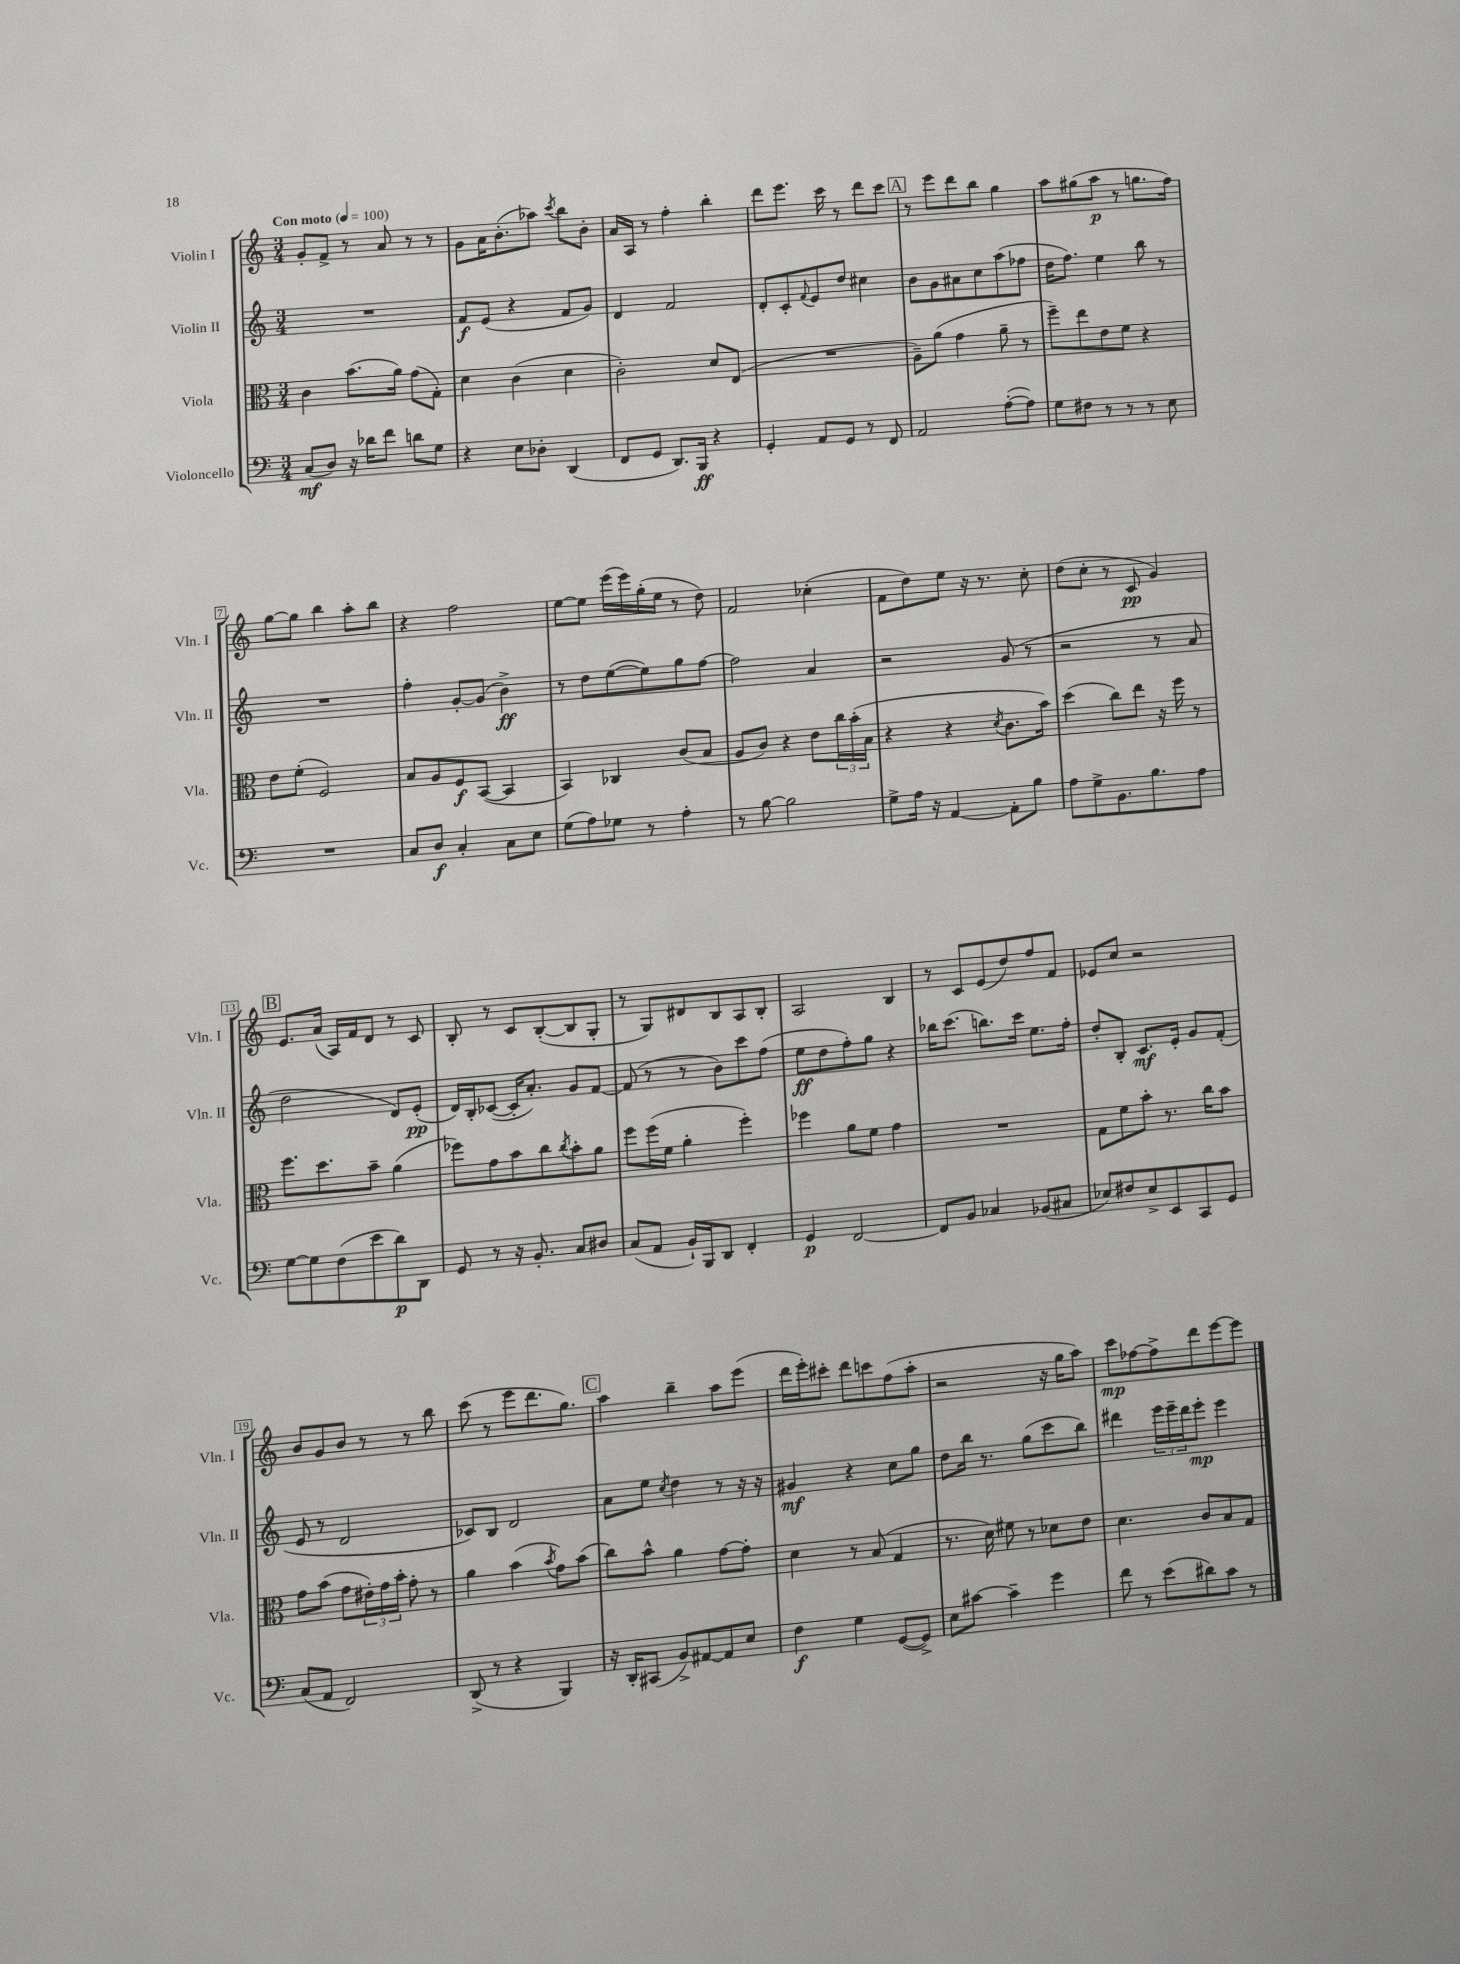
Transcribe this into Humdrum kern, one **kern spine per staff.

**kern	**kern	**kern	**kern
*staff4	*staff3	*staff2	*staff1
*clefF4	*clefC3	*clefG2	*clefG2
*k[]	*k[]	*k[]	*k[]
*M3/4	*M3/4	*M3/4	*M3/4
*MM100	*MM100	*MM100	*MM100
(8C	4c	2.r	8g'
8D)	.	.	8f^
16r	(8.b	.	8r
16d-	.	.	.
8f	.	.	8a
.	16a)	.	.
8d	(8g	.	8r
8G	8G')	.	8r
=	=	=	=
4r	4d	8f	8g
.	.	(8e	16a
.	.	.	(8.b'
8E	(4c	4r	.
8D-'	.	.	8aa-)
.	.	.	8qccc
(4DD	4d	8f	8bb
.	.	8g)	8b'
=	=	=	=
8FF	2c')	4d	16a
.	.	.	16A
8GG	.	.	8r
8.DD)	.	2f	4ff'
16BBB	.	.	.
4r	8d	.	4bb'
.	(8E	.	.
=	=	=	=
4GG'	2.r	8d'	8ddd
.	.	8c'	8.eee
.	.	8qqf	.
8AA	.	8e	.
.	.	.	16ccc
8GG	.	8dd	8r
8r	.	4cc#	8ddd
8FF	.	.	8ccc
=	=	=	=
2AA	8A~)	8b	8r
.	(8a	8g	8eee
.	4g	8a#	8ddd
.	.	8cc	8bb
([8A'	8a~	(8aa	4gg
8A])	8r	8ff-	.
=	=	=	=
8G	8ff~)	16dd	8aa
.	.	8.ff)	.
8F#	8ee	.	(8gg#
8r	8e	4ee	8aa
8r	8f	.	8r
8r	4r	8bb	8.gg
8E	.	8r	.
.	.	.	16ff)
=	=	=	=
2.r	8e	2.r	[8gg
.	(8f'	.	8gg]
.	2F)	.	4bb
.	.	.	8aa'
.	.	.	8bb
=	=	=	=
8C	8B	4ff'	4r
8D	8A	.	.
4C'	8F	[8g'	2ff
.	([8BB	(8g]	.
8C	4BB]	4b^)	.
8E	.	.	.
=	=	=	=
(8G	4BB)	8r	[8ee
8A)	.	8dd	8ee]
8G-	4C-	([8ee	(16eee
.	.	.	16eee)
8r	.	8ee])	(16gg'
.	.	.	16ee
4A'	(8c	8gg	8r
.	8B	[8ff	8dd)
=	=	=	=
8r	8A	2ff]	2f
[8B	8c)	.	.
2B]	4r	.	.
.	8e	4a	(4cc-'
.	24cc	.	.
.	(24b'	.	.
.	24B	.	.
=	=	=	=
8G^	4r	2r	8f
16A	.	.	8dd)
16r	.	.	.
[4AA	4r	.	8ee
.	.	.	16r
.	.	.	8.r
.	8qd	.	.
8AA']	8.c	(8g	.
8B	.	8r	8cc'
.	16b)	.	.
=	=	=	=
8A	(4dd	2r	(8dd
8G^	.	.	8cc'
8.BB	8cc)	.	8r
.	8ee	.	8c
8.B	.	.	.
.	16r	8r	4g)
.	16ff	.	.
8A	8r	8a	.
=	=	=	=
[8G	8.ff	2dd	8.e
8G]	.	.	.
.	8.dd	.	(16a
(8F	.	.	16A)
.	.	.	16f
8e	8b~	.	8d
8d)	(4a	8d)	8r
8DD	.	(8e'	8c
=	=	=	=
8GG	8ff-)	16d)	8B'
.	.	16B'	.
8r	8g	([8c-	8r
16r	8b	16c-']	8c
8.BB'	.	8.a')	.
.	8cc	.	([8B'
.	8qcc	.	.
8C	8b'	8g	8B]
8D#	8a	[8f	8G'
=	=	=	=
(8C	8ff	(8f]	8r
8AA	(16ff	8r	8G)
.	16f	.	.
16BB`)	4a'	8r	8d#
16BBB	.	.	.
8DD	.	8b)	8B
4FF'	4ff')	8ccc	8A
.	.	(8ff	8B'
=	=	=	=
4GG	4ff-	8ee	2A
.	.	8dd	.
[2FF	8a	8ff')	.
.	8f	8gg	.
.	4g	4r	4B
=	=	=	=
8FF]	2.r	16bb-	8r
.	.	(8.ccc	.
8BB	.	.	8c
4C-	.	8.bb)	(8e
.	.	.	8dd)
.	.	16ccc	.
(8BB-	.	8.ee	8ff
8C#	.	.	8f
.	.	16ff'	.
=	=	=	=
8E-)	8G	8dd'	8e-
8F#	8f	8B'	8cc
8E-^	8b'	8.c	2r
8EE	8.r	.	.
.	.	16e'	.
8CC	.	8g	.
.	16cc	.	.
8GG	8b	(8f'	.
=	=	=	=
(8C	8g	8e	8b
8AA	(8b	8r	8g
2FF)	8g	2d	8b
.	24e#')	.	8r
.	24g	.	.
.	24b'	.	.
.	8g'	.	8r
.	8r	.	8bb
=	=	=	=
(8DD^	4a	8c-)	(8ccc
8r	.	8B	8r
4r	(4b	2d	8eee
.	.	.	8.ddd
.	8qb	.	.
4BBB)	8g)	.	.
.	.	.	8.gg)
.	(8b	.	.
=	=	=	=
16r	8cc)	8a	4aa
16DD'	.	.	.
(8CC#	8b^^	8ee	.
.	.	8qcc	.
8BB^)	4a	4dd	4bb~
[8AA#	.	.	.
8AA#]	[8g	8r	8aa
8E	8g']	16r	(8eee
.	.	16r	.
=	=	=	=
4F	4d	4g#	16ddd
.	.	.	16eee')
.	.	.	8ccc#'
4G	8r	4r	8ddd
.	(8B	.	8ccc
([8GG	4G	8cc	(8ff
8GG^])	.	8gg	8aa'
=	=	=	=
8E	8.r	8dd	2r
[8c#	.	16bb	.
.	16d)	8.r	.
4c#~]	8f#	.	.
.	8r	(8gg	.
4g	8d-	8ccc	16r
.	.	.	16gg
.	8e	8bb)	8aa)
=	=	=	=
8f	4.d	4ddd#	8ccc
8r	.	.	[8ff-
(8e	.	24eee	8ff-^]
.	.	24eee~	.
.	.	24ddd#	.
8d#)	8c	8eee'	8ddd
8c	8B	4eee	[8eee
8r	8G	.	8eee]
==	==	==	==
*-	*-	*-	*-
